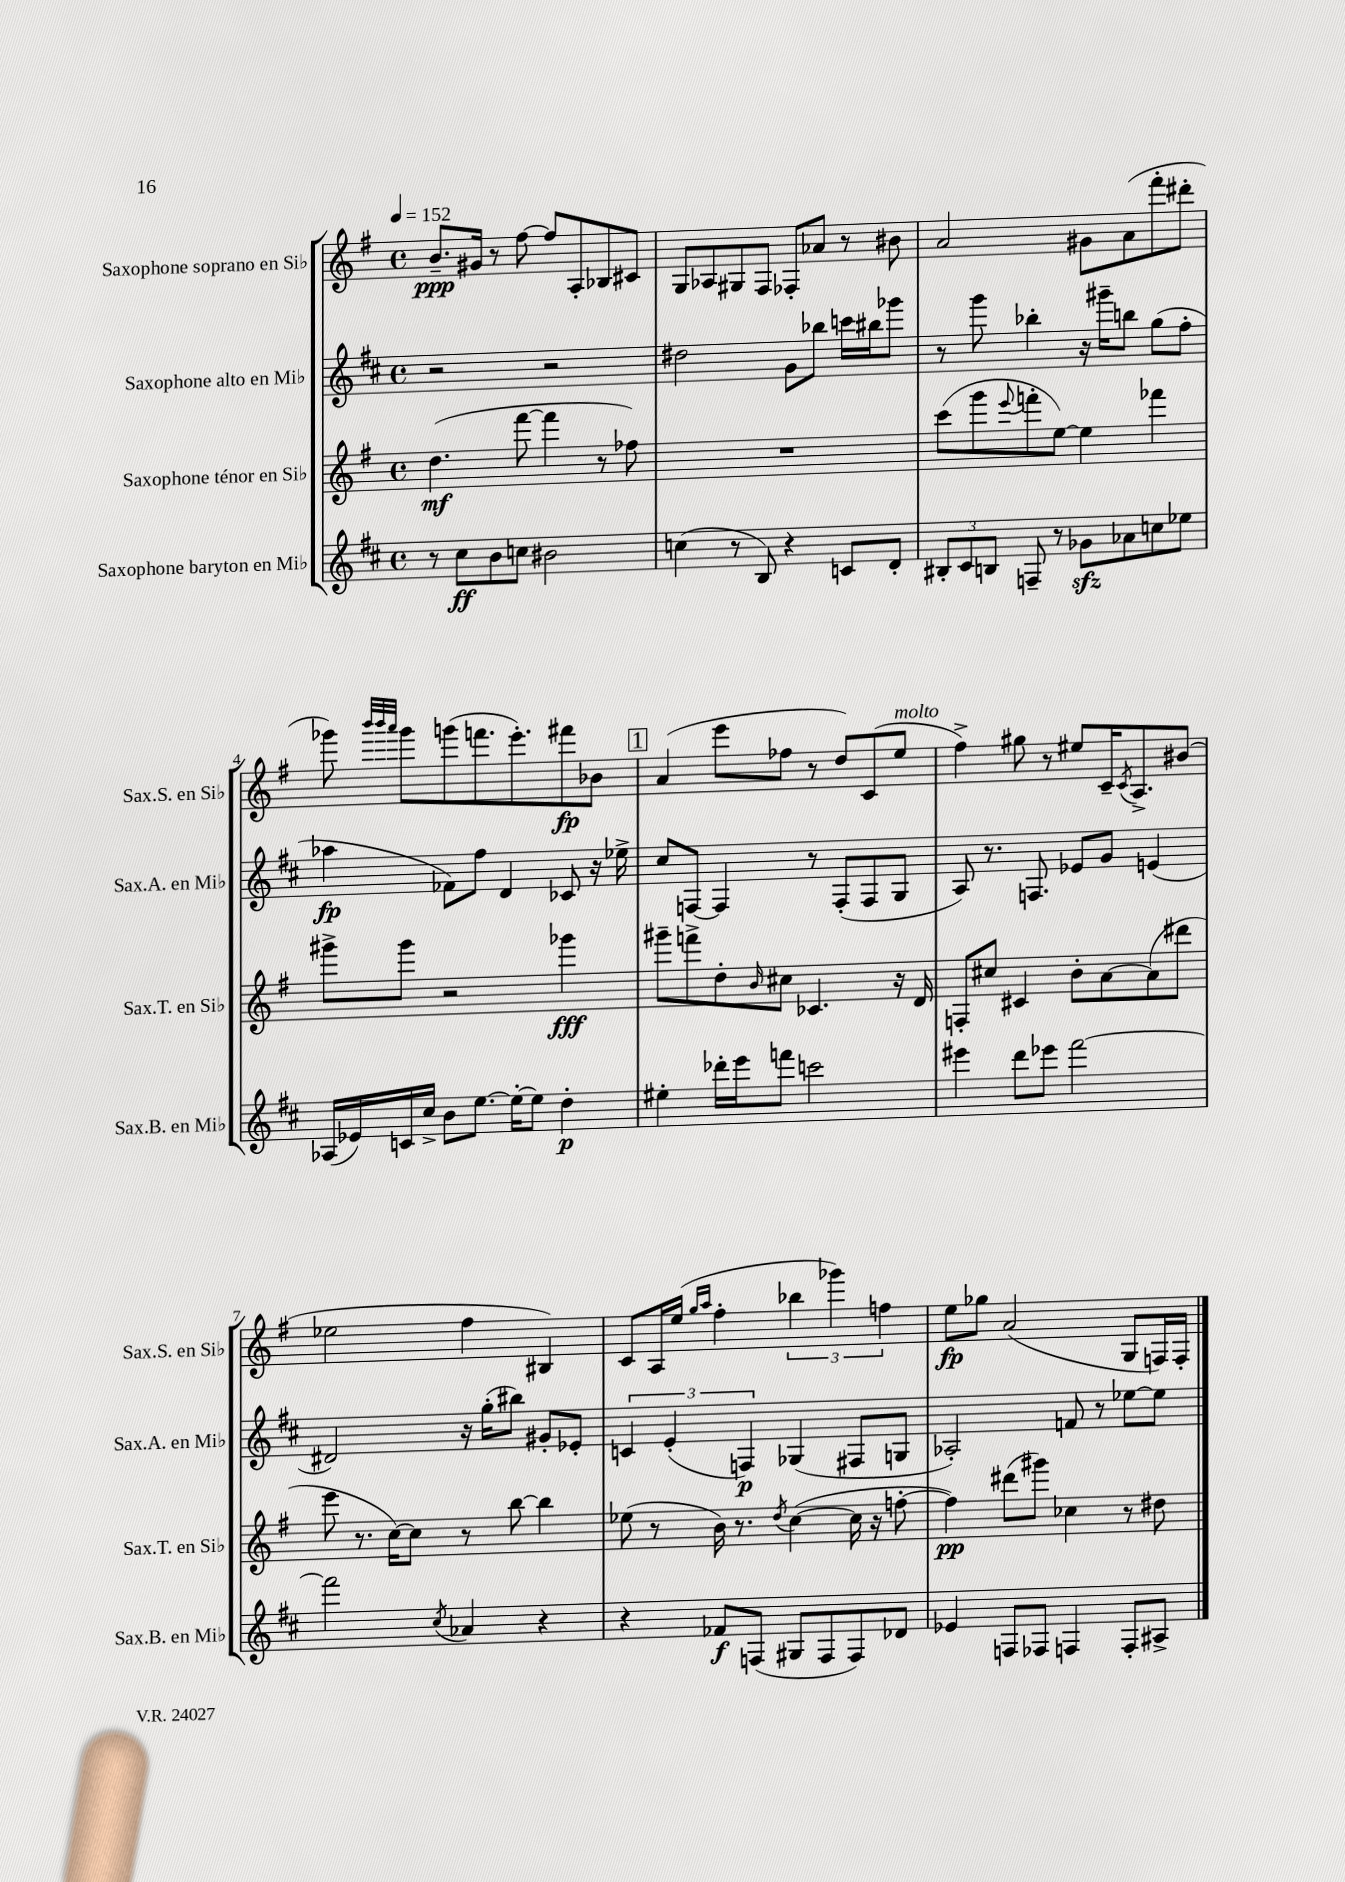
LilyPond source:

<<
\new StaffGroup <<
\new Staff = "s0" \with { instrumentName = "Saxophone soprano en Sib" shortInstrumentName = "Sax.S. en Sib" } {
    \clef treble \key g \major \defaultTimeSignature \time 4/4 \tempo 4 = 152
    b'8.--\ppp gis'16 r8 fis''8~ fis''8 a8-. bes8 cis'8 |
    g8 aes8 gis8 fis8 fes8-. aes'8 r8 bis'8 |
    a'2 gis'8 a'8( fis'''8-. dis'''8-. |
    ges'''8) \grace { b'''32 b'''32 a'''32 } ges'''8 g'''8( f'''8. e'''8.-.) fis'''8\fp bes'8 |
    \mark \markup { \box "1" } a'4( e'''8 fes''8 r8 d''8) c'8( e''8^\markup { \italic "molto" } |
    fis''4->) gis''8 r8 eis''8 c'16-- \acciaccatura { c'8 } a8.-> bis'8( |
    ees''2 fis''4 bis4) |
    c'8 a16 e''16( \grace { g''16 a''16 } fis''4-. \tuplet 3/2 { bes''4 ges'''4) f''4 } |
    e''8\fp ges''8 a'2( g8 f16) f16-. \bar "|." |
}
\new Staff = "s1" \with { instrumentName = "Saxophone alto en Mib" shortInstrumentName = "Sax.A. en Mib" } {
    \clef treble \key d \major \defaultTimeSignature \time 4/4
    r2 r2 |
    dis''2 g'8 bes''8 c'''16 bis''16 ges'''8 |
    r8 g'''8 bes''4-. r16 gis'''16-- b''8 g''8( fis''8-. |
    aes''4\fp fes'8) fis''8 d'4 ces'8 r16 ees''16-> |
    \mark \markup { \box "1" } cis''8 f8~ f4 r8 f8-.( f8 g8 |
    a8) r8. f8. ees'8 g'8 e'4( |
    dis'2) r16 g''16-.( bis''8) gis'8-. ees'8-. |
    \tuplet 3/2 { c'4 e'4-.( f4\p) } ges4( fis8 g8 |
    aes2-.) f'8 r8 ees''8~ ees''8 \bar "|." |
}
\new Staff = "s2" \with { instrumentName = "Saxophone ténor en Sib" shortInstrumentName = "Sax.T. en Sib" } {
    \clef treble \key g \major \defaultTimeSignature \time 4/4
    d''4.\mf( fis'''8~ fis'''4 r8 fes''8) |
    R1 |
    c'''8( g'''8 \appoggiatura { e'''8 } f'''8-. e''8~) e''4 fes'''4 |
    gis'''8-> gis'''8 r2 ges'''4\fff |
    \mark \markup { \box "1" } gis'''8-- f'''8-> d''8-. \grace { b'16 } cis''8 ces'4. r16 d'16 |
    f8-. cis''8 cis'4 b'8-. a'8~ a'8( dis'''8 |
    e'''8 r8. c''16~) c''8 r8 b''8~ b''4 |
    ees''8( r8 b'16) r8. \acciaccatura { d''8 } c''4~( c''16 r16 f''8~-. |
    f''4\pp) dis'''8( gis'''8) ces''4 r8 dis''8 \bar "|." |
}
\new Staff = "s3" \with { instrumentName = "Saxophone baryton en Mib" shortInstrumentName = "Sax.B. en Mib" } {
    \clef treble \key d \major \defaultTimeSignature \time 4/4
    r8 cis''8\ff b'8 c''8 bis'2 |
    c''4( r8 b8) r4 c'8 d'8-. |
    \tuplet 3/2 { bis8-. cis'8 b8 } f8-- r8 ges'8\sfz aes'8 c''8 ees''8 |
    aes16( ees'16) c'16 cis''16-> b'8 e''8.~ e''16~-. e''8 d''4-.\p |
    \mark \markup { \box "1" } eis''4-. des'''16-. e'''16 f'''8 c'''2 |
    eis'''4 d'''8 ees'''8 fis'''2~ |
    fis'''2 \acciaccatura { cis''8 } aes'4 r4 |
    r4 fes'8\f f8( gis8 f8 f8) des'8 |
    ees'4 f8 fes8 f4 f8-. ais8-> \bar "|." |
}
>>
>>
